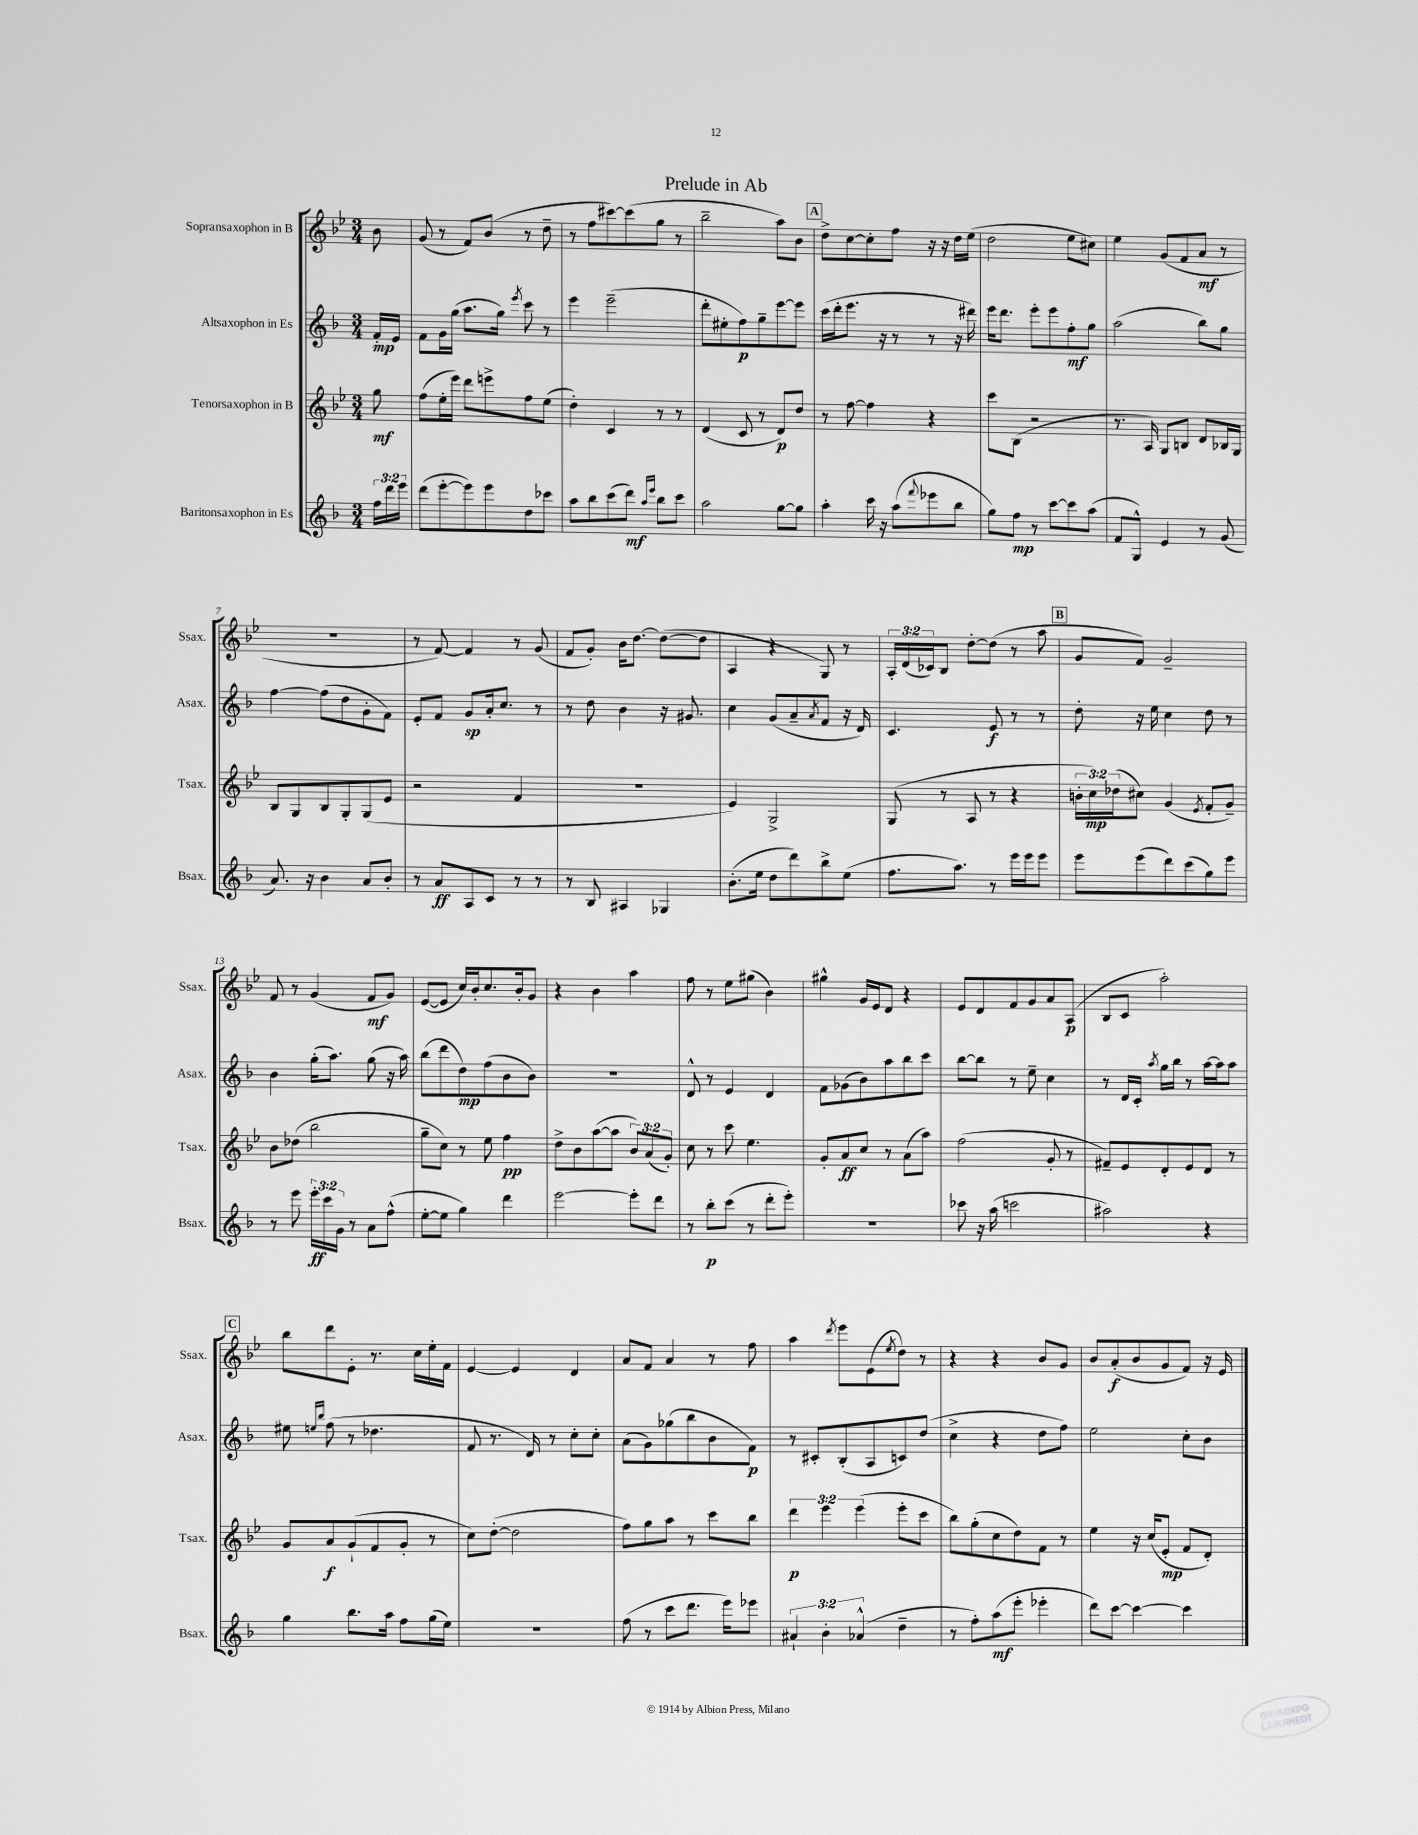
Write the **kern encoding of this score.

**kern	**kern	**kern	**kern
*staff4	*staff3	*staff2	*staff1
*clefG2	*clefG2	*clefG2	*clefG2
*k[b-]	*k[b-e-]	*k[b-]	*k[b-e-]
*M3/4	*M3/4	*M3/4	*M3/4
24ff	8gg	16f'	8b-
24ddd	.	.	.
.	.	16e	.
24eee	.	.	.
=	=	=	=
(8ddd	(8ff	8f	(8g
[8eee'	16ee-'	16g	8r
.	16eee-)	(16gg	.
8eee])	8ddd	8.aa	8f)
8eee	8eee^	.	(8b-
.	.	16gg)	.
.	.	8qeee	.
8dd	8ff	8ccc	8r
8ccc-	(8ee-	8r	8dd~
=	=	=	=
8aa	4dd')	4eee	8r
8bb-	.	.	8ff
(8ccc	4c	(2eee~	[8ccc#)
8ddd)	.	.	(8ccc#]
16qqaa	.	.	.
16qqeee	.	.	.
8bb-	8r	.	8gg
8ccc	8r	.	8r
=	=	=	=
2aa	(4d	8ddd'	2bb-~
.	.	8ee#'	.
.	8c	8ff)	.
.	8r	8gg~	.
[8gg	8d)	[8eee	8aa)
8gg]	8dd	8eee]	8b-
=	=	=	=
4aa'	8r	(16ccc	8dd^
.	.	16ddd'	.
.	[8ff	8.eee	[8cc
16ccc	4ff]	.	8cc']
16r	.	16r	.
(8aa	.	8r	8ff
8qqfff	.	.	.
8eee-	4r	8r	16r
.	.	.	16r
8bb-	.	16r	16dd
.	.	16ddd#)	(16ee-
=	=	=	=
8gg)	8ccc	16eee	2dd
.	.	8.ddd	.
8ff	(8B-	.	.
8r	2r	8eee'	.
[8ccc	.	8eee	.
8ccc]	.	8ff'	8ee-
(8aa	.	8gg	8cc#)
=	=	=	=
8f	8.r	(2aa	4ee-
8G^^)	.	.	.
.	16A)	.	.
4e	8G	.	(8g
.	8B	.	8f
8r	8d	8bb-)	8a
(8g	16B-	8gg	8r
.	16G	.	.
=	=	=	=
8.a)	8B-	[4ff	2.r
.	8G	.	.
16r	.	.	.
4b-	8B-	(8ff]	.
.	8G'	8dd	.
8a	(8G	8g'	.
8b-'	8e-	8f)	.
=	=	=	=
8r	2r	8e'	8r
8a	.	8f	[8f)
8A	.	8g	4f]
8c	.	16a'	.
.	.	8.cc	.
8r	4f	.	8r
8r	.	8r	(8g
=	=	=	=
8r	2.r	8r	8f
8B-	.	8dd	8g')
4A#	.	4b-	16b-
.	.	.	[8.dd
4G-	.	16r	(8dd_
.	.	8.g#	.
.	.	.	8dd]
=	=	=	=
(8.b-'	4e-)	4cc	4A
16ee	.	.	.
8dd	2G^	(8g	4r
8ddd)	.	8a~	.
.	.	8qa	.
8bb-^	.	8f	8G)
(8ee	.	16r	8r
.	.	16d)	.
=	=	=	=
8.ff	(8G	4.c	24A'
.	.	.	(24d
.	.	.	24c-)
.	8r	.	8B-
8.aa)	.	.	.
.	8A	.	[8dd'
8r	8r	8e	(8dd]
16eee	4r	8r	8r
16eee	.	.	.
8eee	.	8r	8aa
=	=	=	=
8eee	24b'	8dd'	8g
.	24cc)	.	.
.	(24dd-	.	.
(8eee	8cc#)	16r	8f)
.	.	16ee	.
8ddd)	(4g	4cc	2g~
(8ccc	.	.	.
.	8qe-	.	.
8gg)	8f'	8dd	.
8eee	8g~)	8r	.
=	=	=	=
8r	8b-	4b-	8f
8eee	(8dd-	.	8r
24eee'	2bb-	(16gg'	(4g
24ccc	.	.	.
.	.	8.aa)	.
24g	.	.	.
8r	.	.	.
8a	.	(8gg	8f
(8ff^^	.	16r	8g)
.	.	16aa)	.
=	=	=	=
[8ee'	8gg~	(8bb-	([8e-
8ee]	8cc)	8ddd	8e-]
4gg)	8r	8dd)	16cc)
.	.	.	16b-'
.	8ee-	(8ff	8.cc
4ddd	4ff	8b-	.
.	.	.	16b-'
.	.	8b-)	8g
=	=	=	=
[2eee	8dd^	2.r	4r
.	8b-	.	.
.	([8aa	.	4b-
.	8aa]	.	.
8eee']	12b-)	.	4aa
.	(12a	.	.
8ddd	.	.	.
.	12g')	.	.
=	=	=	=
8r	8cc	8d^^	8ff
8bb-'	8r	8r	8r
(8ccc	8ccc	4e	8ee-
8r	4.ee-	.	(8gg#
8ddd'	.	4d	4b-)
8eee')	.	.	.
=	=	=	=
2.r	8g'	8f	4gg#^^
.	8a	(8g-	.
.	8cc	8b-)	16g
.	.	.	16e-
.	8r	8aa	8d
.	(8a	8bb-	4r
.	8aa)	8ccc	.
=	=	=	=
8ccc-	(2ff	[8bb-	8e-
16r	.	8bb-]	8d
(16aa	.	.	.
2ccc	.	8r	8f
.	.	8ee~	8g
.	8g'	4cc	8a
.	8r	.	(8A
=	=	=	=
2aa#)	8f#~)	8r	8B-
.	8e-	16d	8c
.	.	16c'	.
.	.	8qaa	.
.	8d'	16gg	2aa')
.	.	16bb-	.
.	8e-	8r	.
4r	8d	[16aa	.
.	.	16aa]	.
.	8r	8aa	.
=	=	=	=
4gg	8g	8ee#	8bb-
.	.	16qqee	.
.	.	16qqbb-	.
.	8a	(8ff	8ddd
8.bb-	(8g`	8r	8e-'
.	8f	4.dd-	8.r
16aa	.	.	.
8ff	8g'	.	.
.	.	.	16cc
(16gg	8r	.	16ee-'
16ee)	.	.	16f
=	=	=	=
2.r	8cc)	8f	[4e-
.	([8dd'	8.r	.
.	2dd]	.	4e-]
.	.	16d)	.
.	.	8r	.
.	.	8cc'	4d
.	.	8cc'	.
=	=	=	=
(8ff	8ff)	(8a	8a
8r	8gg	8g)	8f
8ccc	8aa	(8gg-	4a
8.ddd	8r	8bb-	.
.	8ccc	8b-	8r
16eee)	.	.	.
8eee-	8bb-	8f)	8ff
=	=	=	=
6a#`	6ddd	8r	4aa
.	.	8c#'	.
6b-'	6eee-	.	.
.	.	.	8qddd
.	.	(8B-'	8eee-
(6a-^^	(6eee-	.	.
.	.	8A	(8e-
.	.	.	8qee-
4dd~	8eee-'	8c)	8dd)
.	8ccc	(8dd	8r
=	=	=	=
8r	8bb-)	4cc^	4r
8ff')	(8gg'	.	.
(8aa	8cc	4r	4r
8eee'	8dd)	.	.
4eee-'	8f	8dd	8b-
.	8r	8ff)	8g
=	=	=	=
8ddd)	4ee-	2ee	8b-
[8ccc	.	.	(8a'
4ccc_	16r	.	8b-
.	(16cc	.	.
.	8e-'	.	8g
4ccc]	8f	8cc'	8f)
.	8d')	8b-	16r
.	.	.	16e-
==	==	==	==
*-	*-	*-	*-
